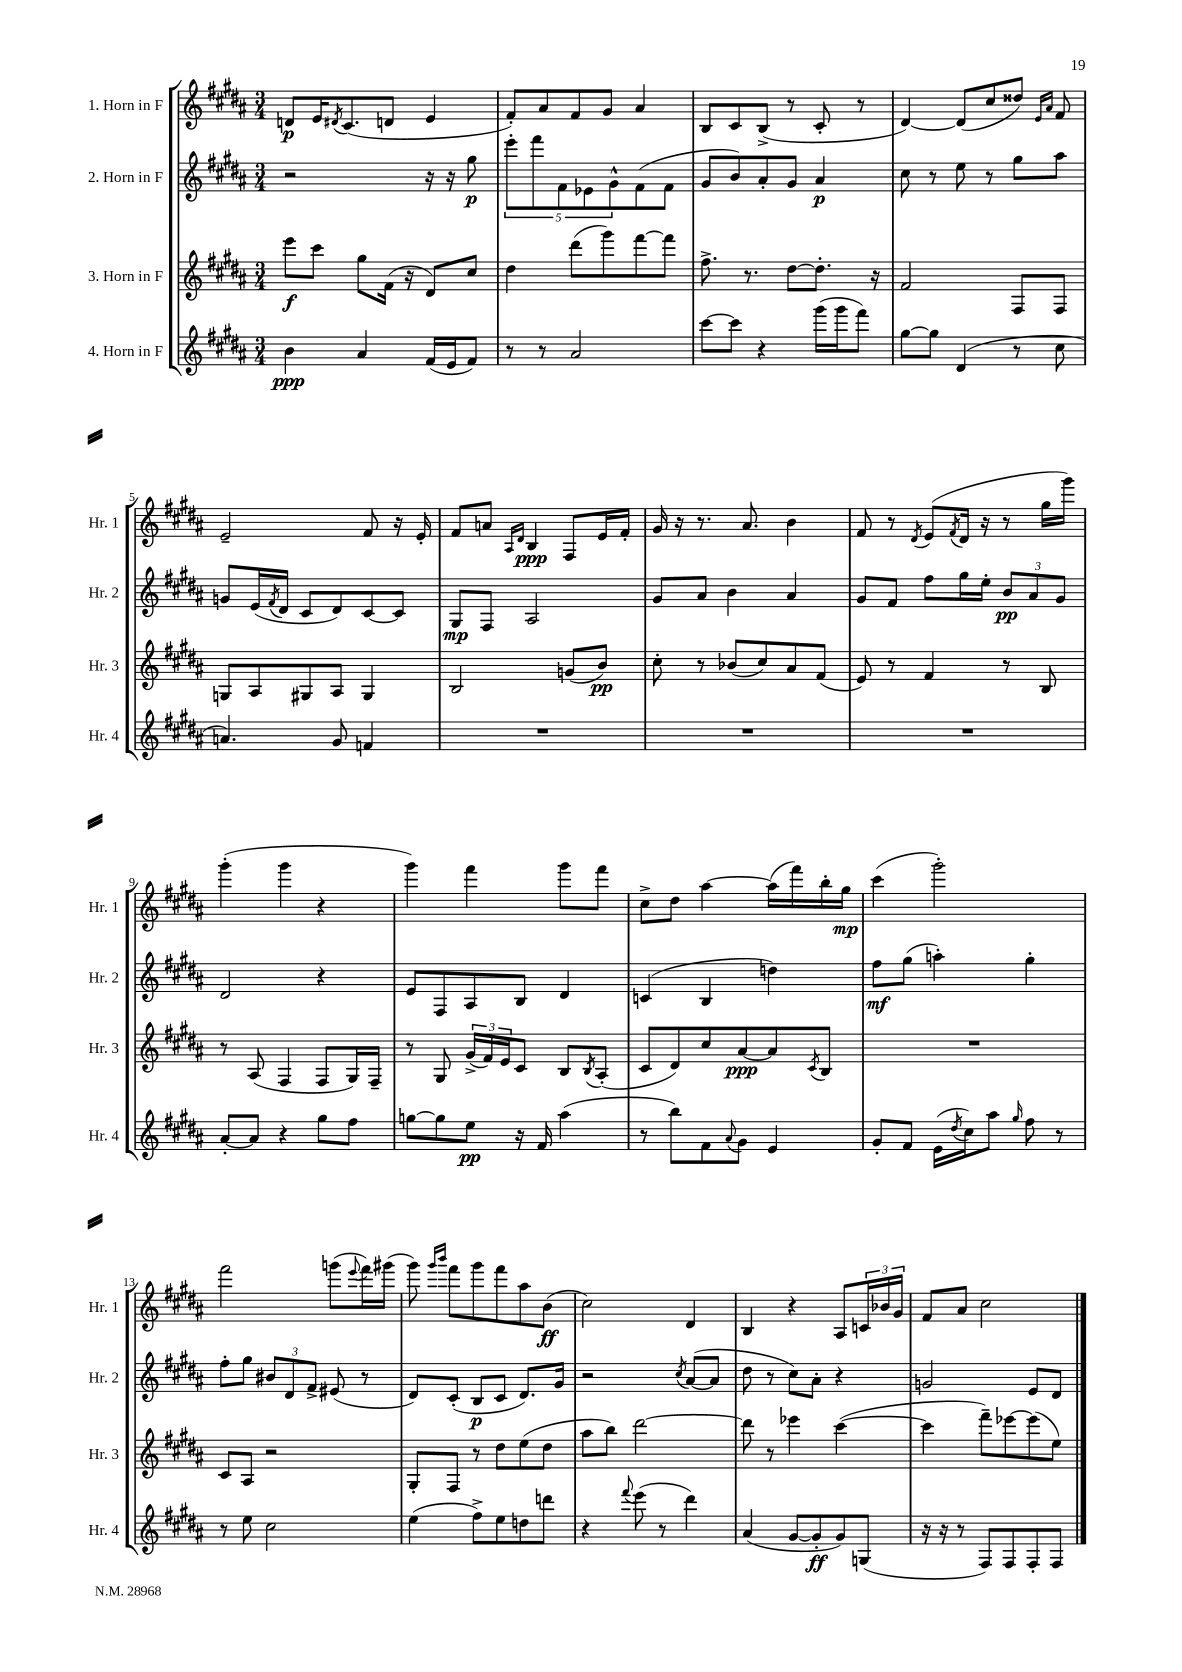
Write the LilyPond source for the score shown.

<<
\new StaffGroup <<
\new Staff = "s0" \with { instrumentName = "1. Horn in F" shortInstrumentName = "Hr. 1" } {
    \clef treble \key b \major \numericTimeSignature \time 3/4
    d'8\p e'16 \acciaccatura { dis'8 } cis'8.( d'8 e'4 |
    fis'8-.) ais'8 fis'8 gis'8 ais'4 |
    b8 cis'8 b8->( r8 cis'8-. r8 |
    dis'4~) dis'8( cis''8 disis''8) \grace { e'16 ais'16 } fis'8 |
    e'2-- fis'8 r16 e'16-. |
    fis'8 a'8 \grace { ais16 dis'16 } b4\ppp fis8 e'16 fis'16-. |
    gis'16 r16 r8. ais'8. b'4 |
    fis'8 r8 \acciaccatura { dis'8 } e'8( \acciaccatura { fis'8 } dis'16 r16 r8 gis''16 gis'''16) |
    gis'''4-.( gis'''4 r4 |
    gis'''4) fis'''4 gis'''8 fis'''8 |
    cis''8-> dis''8 ais''4~ ais''16( fis'''16) b''16-. gis''16\mp |
    cis'''4( gis'''2-.) |
    fis'''2 g'''8( \appoggiatura { e'''8 } fis'''16) gis'''16( |
    gis'''8) \grace { gis'''16 b'''16 } fis'''8 gis'''8 fis'''8 ais''8 b'8\ff( |
    cis''2) dis'4 |
    b4 r4 ais8 \tuplet 3/2 { c'16 bes'16 gis'16 } |
    fis'8 ais'8 cis''2 \bar "|." |
}
\new Staff = "s1" \with { instrumentName = "2. Horn in F" shortInstrumentName = "Hr. 2" } {
    \clef treble \key b \major \numericTimeSignature \time 3/4
    r2 r16 r16 gis''8\p |
    \tuplet 5/4 { e'''8-. fis'''8 fis'8 ees'8 gis'8-^ } fis'8( fis'8 |
    gis'8 b'8) ais'8-. gis'8 ais'4\p |
    cis''8 r8 e''8 r8 gis''8 ais''8 |
    g'8 e'16( \acciaccatura { fis'8 } dis'16 cis'8 dis'8) cis'8~ cis'8 |
    gis8\mp fis8 ais2 |
    gis'8 ais'8 b'4 ais'4 |
    gis'8 fis'8 fis''8 gis''16 e''16-. \tuplet 3/2 { b'8\pp ais'8 gis'8 } |
    dis'2 r4 |
    e'8 fis8 ais8 b8 dis'4 |
    c'4( b4 d''4) |
    fis''8\mf gis''8( a''4-.) gis''4-. |
    fis''8-. gis''8 \tuplet 3/2 { bis'8 dis'8 fis'8-> } eis'8( r8 |
    dis'8) cis'8-.( b8\p cis'8 dis'8.) gis'16 |
    r2 \acciaccatura { cis''8 } ais'8~( ais'8 |
    dis''8 r8 cis''8) ais'8-. r4 |
    g'2 e'8 dis'8 \bar "|." |
}
\new Staff = "s2" \with { instrumentName = "3. Horn in F" shortInstrumentName = "Hr. 3" } {
    \clef treble \key b \major \numericTimeSignature \time 3/4
    e'''8\f cis'''8 gis''8 fis'16( r16 dis'8) cis''8 |
    dis''4 dis'''8( gis'''8) fis'''8~ fis'''8 |
    fis''8.-> r8. dis''8~ dis''8.-. r16 |
    fis'2 fis8 fis8 |
    g8 ais8 gis8 ais8 gis4 |
    b2 g'8( b'8\pp) |
    cis''8-. r8 bes'8( cis''8) ais'8 fis'8( |
    e'8) r8 fis'4 r8 b8 |
    r8 ais8( fis4 fis8 gis16) fis16-- |
    r8 gis8 \tuplet 3/2 { gis'16->( fis'16) e'16 } cis'8 b8 \acciaccatura { b8 } ais8-.( |
    cis'8 dis'8) cis''8 ais'8~\ppp ais'8 \acciaccatura { cis'8 } b8 |
    R2. |
    cis'8 ais8 r2 |
    gis8-. fis8 r8 dis''8 e''8( dis''8 |
    ais''8 b''8) dis'''2~ |
    dis'''8 r8 ees'''4 cis'''4~( |
    cis'''4 fis'''8--) ees'''8~ ees'''8( e''8) \bar "|." |
}
\new Staff = "s3" \with { instrumentName = "4. Horn in F" shortInstrumentName = "Hr. 4" } {
    \clef treble \key b \major \numericTimeSignature \time 3/4
    b'4\ppp ais'4 fis'16( e'16 fis'8) |
    r8 r8 ais'2 |
    cis'''8~ cis'''8 r4 gis'''16( gis'''16 fis'''8) |
    gis''8~ gis''8 dis'4( r8 cis''8 |
    a'4.) gis'8 f'4 |
    R2. |
    R2. |
    R2. |
    ais'8~-. ais'8 r4 gis''8 fis''8 |
    g''8~ g''8 e''8\pp r16 fis'16 ais''4( |
    r8 b''8) fis'8 \appoggiatura { ais'8 } gis'8 e'4 |
    gis'8-. fis'8 e'16( \acciaccatura { dis''8 } cis''16) ais''8 \grace { gis''16 } fis''8 r8 |
    r8 e''8 cis''2 |
    e''4( fis''8->) e''8 d''8 d'''8 |
    r4 \appoggiatura { fis'''8 } e'''8( r8 dis'''4) |
    ais'4( gis'8~ gis'8-.\ff gis'8) g8( |
    r16 r16 r8 fis8) fis8 fis8-. fis8 \bar "|." |
}
>>
>>
